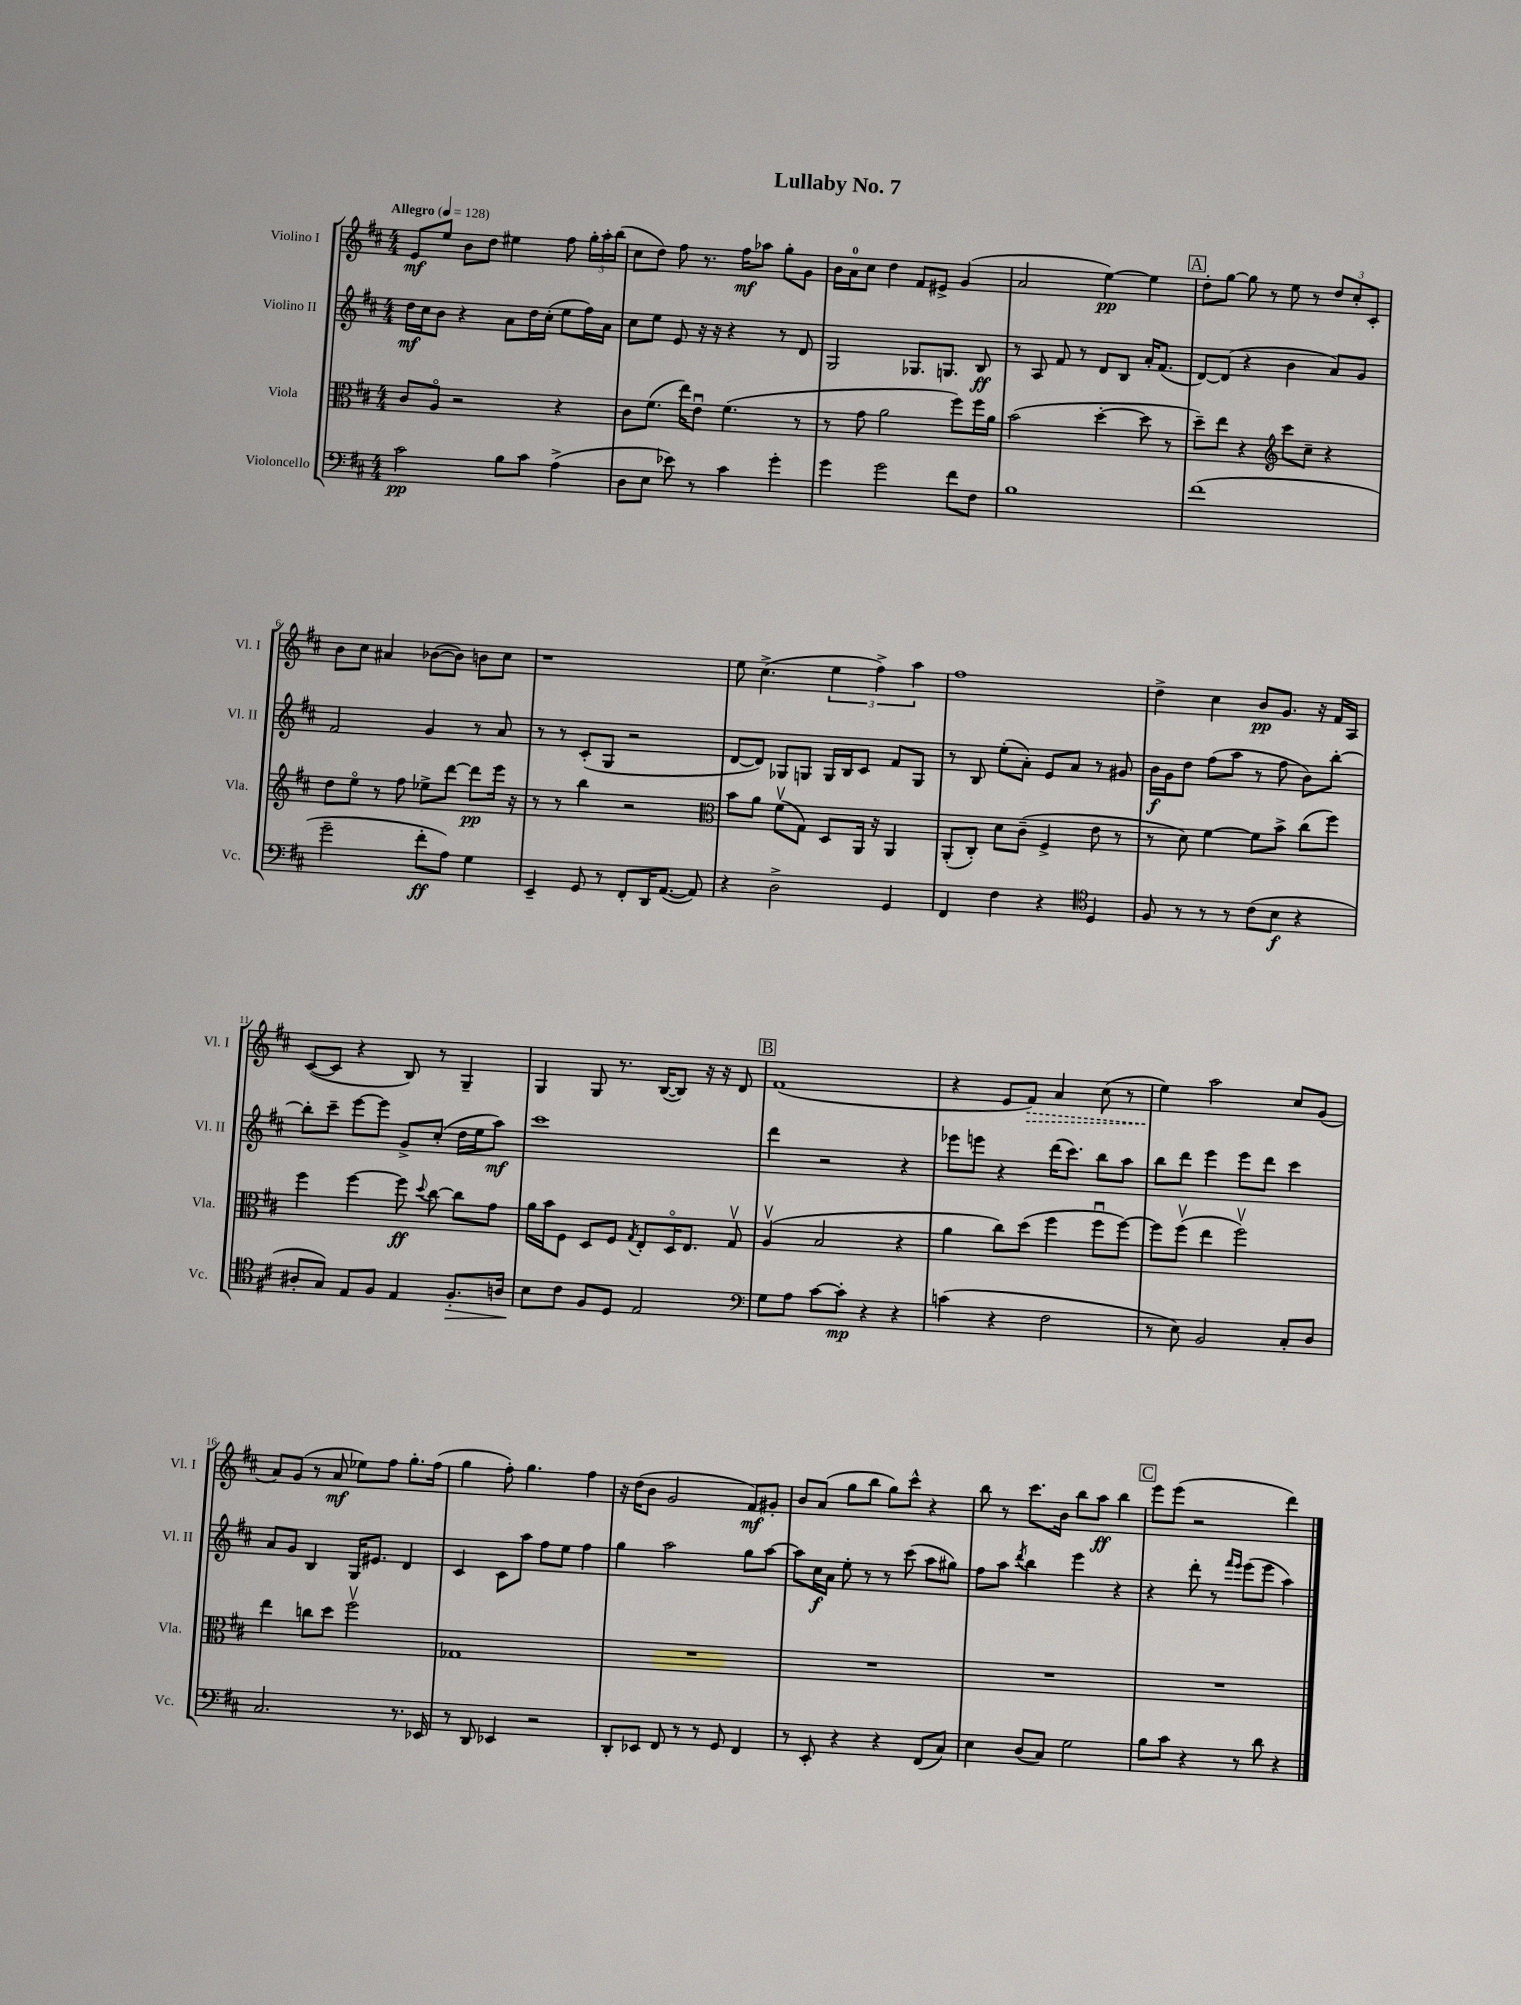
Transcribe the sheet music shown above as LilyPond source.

\header { title = "Lullaby No. 7" }
<<
\new StaffGroup <<
\new Staff = "s0" \with { instrumentName = "Violino I" shortInstrumentName = "Vl. I" } {
    \clef treble \key d \major \numericTimeSignature \time 4/4 \tempo "Allegro" 4 = 128
    \autoBeamOff e'8[\mf e''8] b'8[ d''8] eis''4 fis''8 \tuplet 3/2 { g''16[-. a''16-. b''16]( } |
    cis''8[ d''8]) fis''8 r8. fis''16[\mf aes''8] g''8[-. g'8] |
    b'16[ a'16-0 cis''8] d''4 fis'8[ eis'8]-> g'4( |
    a'2 e''4~\pp) e''4 |
    \mark \markup { \box "A" } d''8[-. g''8]~ g''8 r8 e''8 r8 \tuplet 3/2 { d''8[ cis''8-. cis'8]-. } |
    b'8[ cis''8] ais'4 bes'8[~( bes'8]) b'8[ cis''8] |
    r1 |
    e''8 cis''4.->( \tuplet 3/2 { e''4 fis''4->) a''4 } |
    fis''1 |
    d''4-> cis''4 b'8[\pp g'8.] r16 fis'16[ a16] |
    cis'8[~( cis'8] r4 b8) r8 g4-- |
    g4 g8 r8. b16[~( b8]) r16 r16 d'8 |
    \mark \markup { \box "B" } fis'1( |
    r4 e'8[ \once \override Hairpin.style = #'dashed-line fis'8]\>) a'4 cis''8( r8 |
    e''4\!) a''2 cis''8[ g'8]( |
    a'8[) g'8]( r8 a'8\mf ees''8[) fis''8] g''8.[-. fis''16]( |
    g''4 fis''8-.) g''4. fis''4 |
    r16 d''16[( b'8] g'2 fis'8[\mf) gis'8]-. |
    b'8[ a'8]( g''8[ b''8] g''8[) cis'''8]-^ r4 |
    b''8 r8 cis'''8.[ b'16] b''8[ a''8]\ff b''4 |
    \mark \markup { \box "C" } e'''8[ e'''8]( r2 d'''4) \bar "|." |
}
\new Staff = "s1" \with { instrumentName = "Violino II" shortInstrumentName = "Vl. II" } {
    \clef treble \key d \major \numericTimeSignature \time 4/4
    \autoBeamOff d''16[\mf cis''16 b'8] r4 a'8[ d''16 cis''16]-.( e''8[ fis''16) a'16] |
    cis''8[ e''8] e'8 r16 r16 r4 r8 d'8 |
    g2 ges8.[ g8.] b8\ff |
    r8 a8 fis'8 r8 d'8[ b8] a'16[-. fis'8.]( |
    \mark \markup { \box "A" } d'8[~) d'8]( r4 b'4 a'8[) g'8] |
    fis'2 g'4 r8 a'8 |
    r8 r8 cis'8[-.( g8] r2 |
    d'8[~ d'8]) ges8[ g8] g16[ b16 cis'8] fis'8[ g8] |
    r8 b8 e''8[-.( a'8]-.) e'8[ a'8] r8 gis'8 |
    b'16[\f g'16 d''8] fis''8[( a''8] r8 fis''8 b'8[) b''8]~-. |
    b''8[-. cis'''8]-- e'''8[~ e'''8] g'8[-> cis''8]-.( d''16[ e''16 a''8]\mf) |
    cis'''1 |
    \mark \markup { \box "B" } d'''4 r2 r4 |
    ees'''8[ e'''8] r4 d'''16[( cis'''8.]) b''8[ a''8] |
    b''8[ d'''8] e'''4 e'''8[ d'''8] cis'''4 |
    a'8[ g'8] b4 g16[ eis'8.] d'4 |
    cis'4 cis'8[ a''8] fis''8[ e''8] fis''4 |
    g''4 a''2 g''8[ a''8]~ |
    a''8[ cis''16\f a'16] e''8-. r8 r8 cis'''8( a''8[ gis''8]) |
    fis''8[ a''8] \acciaccatura { d'''8 } b''4 e'''4 r4 |
    \mark \markup { \box "C" } r4 d'''8-. r8 \grace { fis'''16[ e'''16] } e'''8[( e'''8] a''4) \bar "|." |
}
\new Staff = "s2" \with { instrumentName = "Viola" shortInstrumentName = "Vla." } {
    \clef alto \key d \major \numericTimeSignature \time 4/4
    \autoBeamOff cis'8[ a8]\flageolet r2 r4 |
    cis'8[ fis'8.]( e''16[) e'8]\downbow fis'4.( r8 |
    r8 g'8 a'2 fis''8[) fis''16 a'16] |
    b'2( d''4~-. d''8 r8 |
    \mark \markup { \box "A" } d''8[--) e''8] r4 \clef treble cis'''8[ cis''8]-- r4 |
    d''8[ e''8]\flageolet r8 fis''8 ees''8[-> d'''8]~ d'''8[\pp e'''16] r16 |
    r8 r8 b''4 r2 |
    \clef alto b'8[ a'8] fis'8[\upbow( g8]) d8[ a,16] r16 a,4 |
    a,8[-.( cis8]-.) d'8[ cis'8]--( fis4-> e'8 r8 |
    r8 d'8) fis'4~ fis'8[ b'8]-> cis''8[( fis''8]) |
    fis''4 fis''4~ fis''8\ff \appoggiatura { d''8 } cis''8~ cis''8[ g'8] |
    a'16[ b'16 fis8] d8[ fis8] \acciaccatura { g8 } e8[-. d16\flageolet e8.] g8\upbow |
    \mark \markup { \box "B" } a4\upbow( b2 r4 |
    a'4 cis''8[) d''8]( fis''4 fis''8[\downbow fis''8]~) |
    fis''8[ fis''8]\upbow( e''4 fis''2\upbow) |
    e''4 c''8[ d''8] fis''2\upbow |
    ges1 |
    R1 |
    R1 |
    R1 |
    \mark \markup { \box "C" } R1 \bar "|." |
}
\new Staff = "s3" \with { instrumentName = "Violoncello" shortInstrumentName = "Vc." } {
    \clef bass \key d \major \numericTimeSignature \time 4/4
    \autoBeamOff cis'2\pp b8[ cis'8] a4->( |
    d8[ e8] ees'8) r8 cis'4 g'4-. |
    g'4 g'2 fis'8[ fis8] |
    b1 |
    \mark \markup { \box "A" } fis'1( |
    g'2-- fis'8[-.\ff a8]) g4 |
    e,4-- g,8 r8 fis,8[-. d,16 a,8.]~( a,8) |
    r4 d2-> g,4 |
    fis,4 fis4 r4 \clef tenor d4 |
    fis8 r8 r8 r8 cis'8[( b8]\f r4 |
    ais8[-. g8]) e8[ fis8] e4 fis8.[-.\> a16] |
    b8[\! cis'8] fis8[ d8] e2 |
    \mark \markup { \box "B" } \clef bass g8[ a8] cis'8[~ cis'8]-.\mp r4 r4 |
    c'4( r4 fis2 |
    r8 e8) b,2 cis8[-. d8] |
    cis2. r8. ees,16 |
    r8 d,8 ees,4 r2 |
    d,8[-. ees,8] fis,8 r8 r8 g,8 fis,4 |
    r8 e,8-. r4 r4 fis,8[( cis8]) |
    e4 d8[( cis8]) g2 |
    \mark \markup { \box "C" } b8[ cis'8] r4 r8 d'8 r4 \bar "|." |
}
>>
>>
